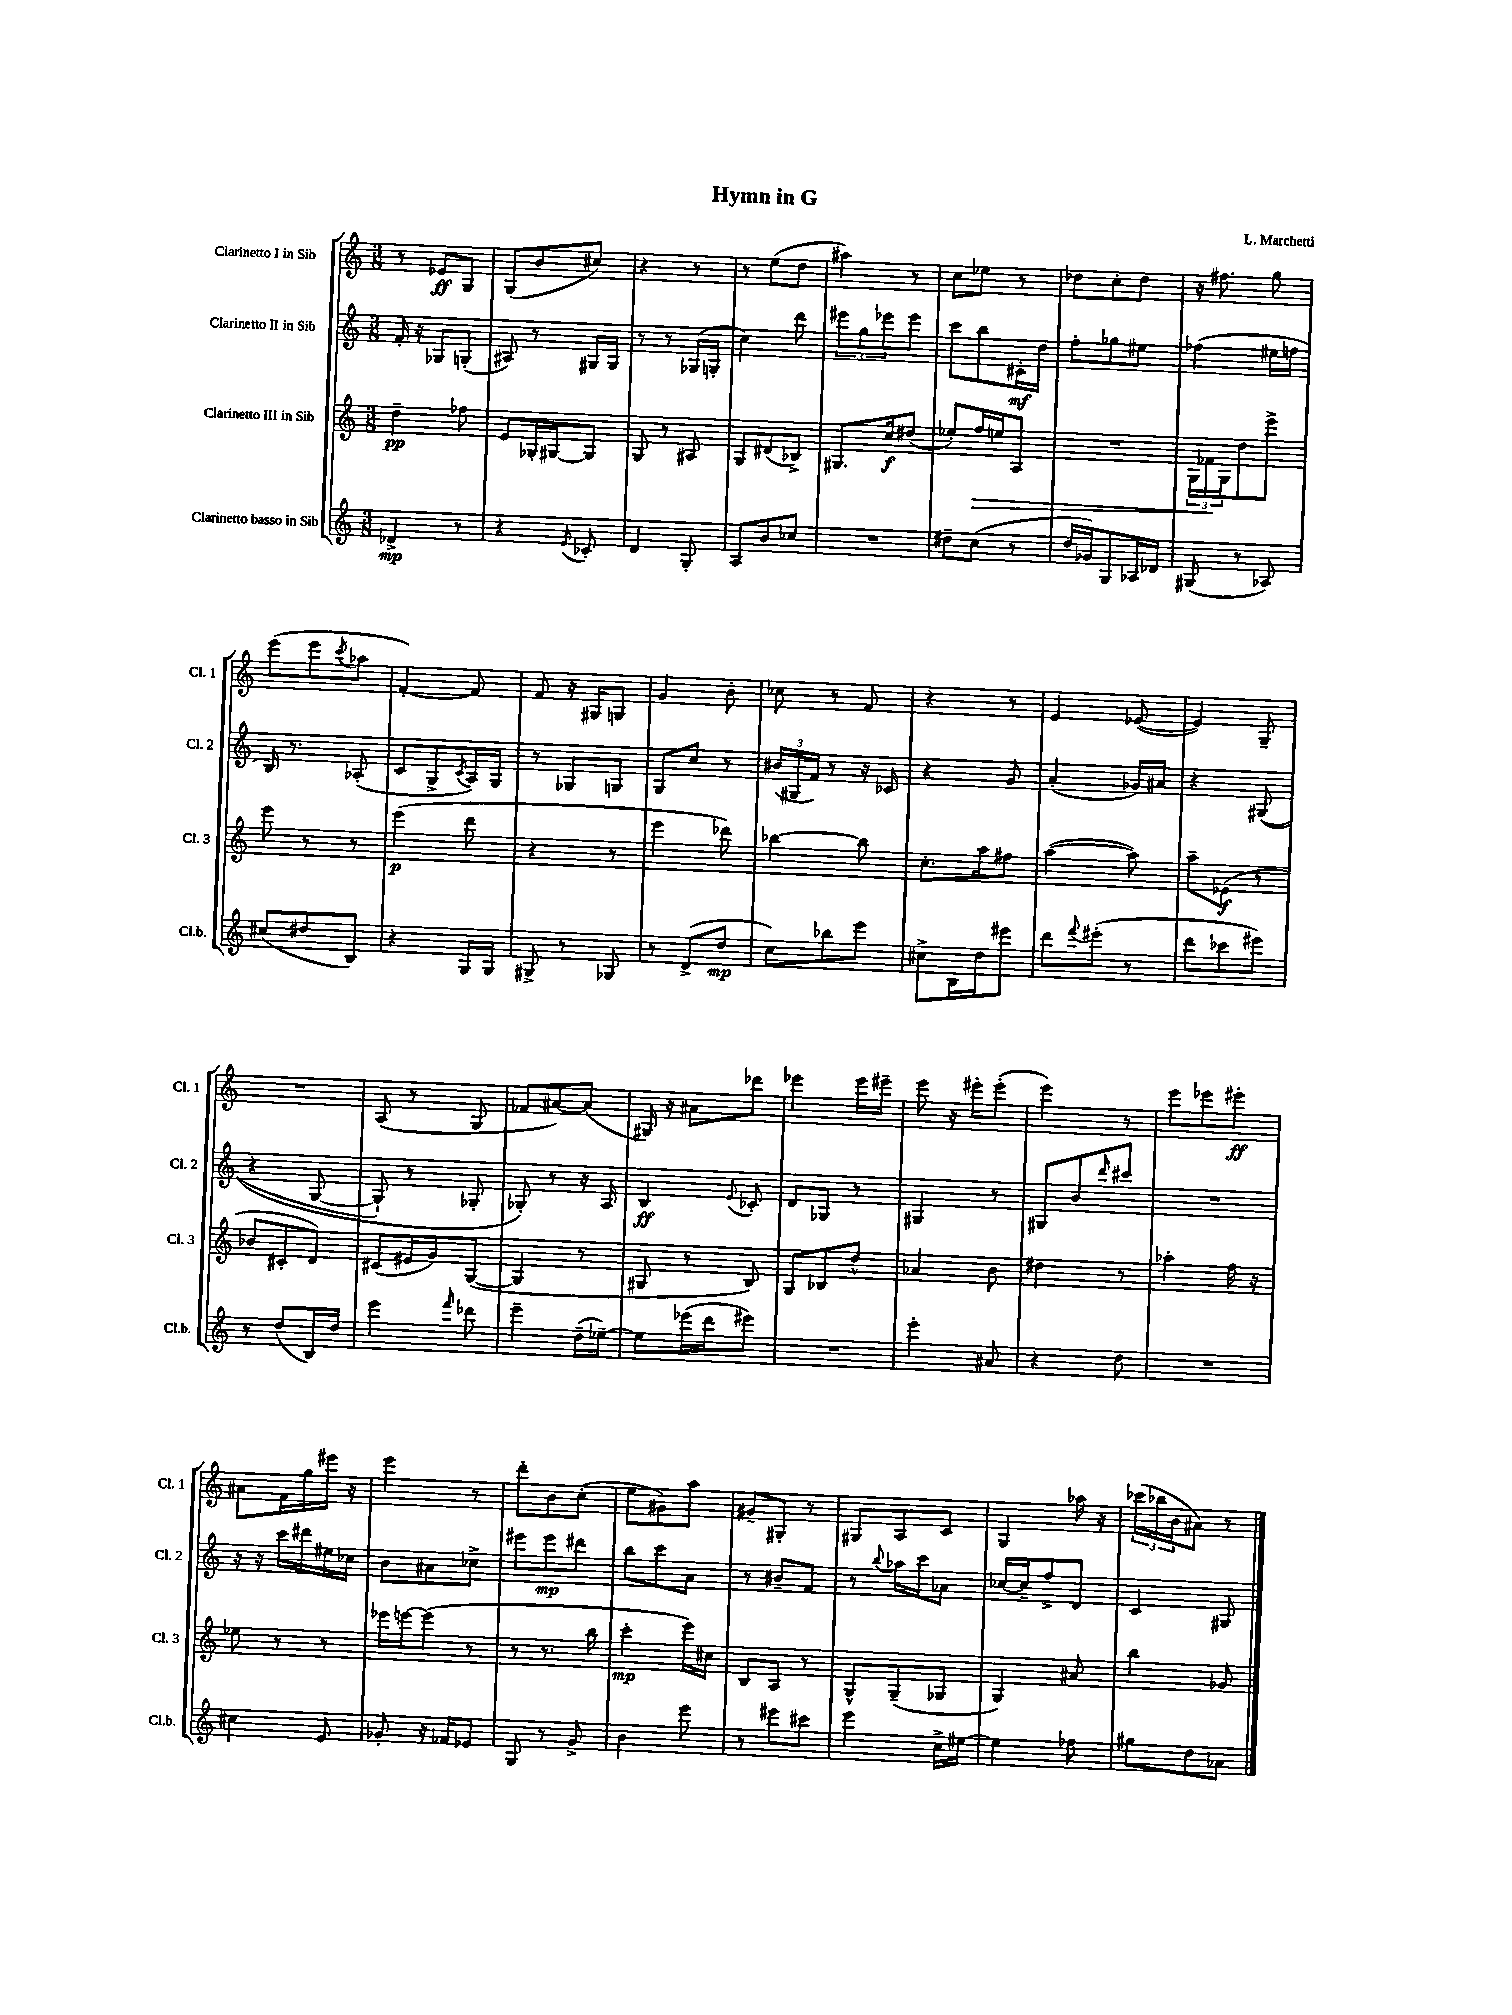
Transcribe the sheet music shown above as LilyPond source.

\header { title = "Hymn in G" composer = "L. Marchetti" }
<<
\new StaffGroup <<
\new Staff = "s0" \with { instrumentName = "Clarinetto I in Sib" shortInstrumentName = "Cl. 1" } {
    \clef treble \key c \major \numericTimeSignature \time 3/8
    r8 ees'8\ff g8 |
    g8( b'8 cis''8) |
    r4 r8 |
    r8 e''8( d''8 |
    ais''4) r8 |
    c''8 ees''8 r8 |
    des''8 c''8-. des''8 |
    r16 fis''8. g''8 |
    e'''8( e'''8 \acciaccatura { c'''8 } aes''8 |
    f'4~-.) f'8 |
    f'8 r16 gis16 g8 |
    g'4 b'8-. |
    ces''8 r8 f'8 |
    r4 r8 |
    e'4 ees'8~( |
    ees'4) g8-- |
    R4. |
    a8( r8 g8 |
    fes'8 ais'8~) ais'8( |
    gis16) r16 ais'8 des'''8 |
    ees'''4 ees'''16 eis'''16-- |
    e'''8 r16 eis'''16-. eis'''8-.( |
    e'''4) r8 |
    e'''8 ees'''8 eis'''8-.\ff |
    ais'8 f'16 g''16 eis'''16 r16 |
    e'''4 r8 |
    d'''8-. b'8 c''8-.( |
    e''8 gis'8) a''8 |
    gis'8-- gis8-. r8 |
    gis8 a8 c'8 |
    g4 aes''16 r16 |
    \tuplet 3/2 { ces'''16( bes''16 b'16 } ais'8) r8 \bar "|." |
}
\new Staff = "s1" \with { instrumentName = "Clarinetto II in Sib" shortInstrumentName = "Cl. 2" } {
    \clef treble \key c \major \numericTimeSignature \time 3/8
    f'16-. r16 ges8 g8-.( |
    ais8) r8 gis16 gis16 |
    r8 r8 ges16( g16-. |
    c''4) d'''8 |
    \tuplet 3/2 { eis'''8 g''8 ees'''8 } ees'''8 |
    c'''8 b''8 cis'16-.\mf d''16 |
    f''8-. ges''8 eis''8 |
    fes''4( eis''16 f''16 |
    b16) r8. aes8-.( |
    c'8 g8-> \acciaccatura { c'8 } a16) g16 |
    r8 ges8 g8 |
    g8 c''8 r8 |
    \tuplet 3/2 { bis'16( gis16 f'16) } r8 r16 ces'16 |
    r4 g'8 |
    a'4-.( ges'16) ais'16 |
    r4 gis8(\( |
    r4 g8~ |
    g8-!) r8 ges8-. |
    ges8-.\) r8 r16 a16 |
    b4\ff \appoggiatura { e'8 } ces'8-. |
    d'8 ges8 r8 |
    gis4 r8 |
    gis8 b'8 \grace { d'''16 } cis'''8 |
    R4. |
    r16 r16 c'''16 dis'''16 eis''16 ces''16 |
    b'8 ais'8 ces''8-> |
    eis'''8 eis'''8\mp dis'''8 |
    b''8 c'''8 a'8 |
    r8 bis'8-- f'8 |
    r8 \appoggiatura { b''8 } aes''16 c'''16 aes'8 |
    ces''16~ ces''16-- f''8-> d'8 |
    c'4 gis8 \bar "|." |
}
\new Staff = "s2" \with { instrumentName = "Clarinetto III in Sib" shortInstrumentName = "Cl. 3" } {
    \clef treble \key c \major \numericTimeSignature \time 3/8
    d''4--\pp fes''8 |
    e'8 ges16-. gis16~ gis8 |
    g8 r8 ais8 |
    g8 dis'8( bes8->) |
    gis8. c''16\f dis''8( |
    ees''8-.) f''16\> e''16 a8 |
    R4. |
    \tuplet 3/2 { g16 fes'16\! g16 } d''8 e'''8-> |
    e'''8 r8 r8 |
    e'''4\p( d'''8 |
    r4 r8 |
    e'''4 des'''8) |
    bes''4~ bes''8 |
    c''8.-. a''16 fis''8 |
    a''4~( a''8) |
    a''8-- ees'8\f( r8 |
    bes'8 cis'8-. d'8) |
    cis'8( eis'16 g'16) g8~( |
    g4 r8 |
    gis8 r8 b8) |
    g8 bes8 d''8-^ |
    aes'4 b'8 |
    dis''4 r8 |
    aes''4-. f''16 r16 |
    ees''8 r8 r8 |
    ees'''16 e'''16~ e'''8( r8 |
    r8 r8. b''16 |
    c'''4-.\mp e'''16) cis''16 |
    b8 a8 r8 |
    g8-^ g8--( ges8 |
    g4) ais'8 |
    b''4 ges'8 \bar "|." |
}
\new Staff = "s3" \with { instrumentName = "Clarinetto basso in Sib" shortInstrumentName = "Cl.b." } {
    \clef treble \key c \major \numericTimeSignature \time 3/8
    des'4->\mp r8 |
    r4 \acciaccatura { e'8 } ces'8-. |
    d'4 g8-. |
    a8 b'8 ces''8 |
    R4. |
    dis''8-- c''8( r8 |
    d''16 ges'16) g8 aes16 des'16 |
    gis8( r8 aes8) |
    cis''8( dis''8 b8) |
    r4 g16 g16 |
    gis8-> r8 ges8 |
    r8 d'8->( d''8\mp |
    c''8) bes''8 e'''8 |
    cis''8-> b16 d''16 eis'''8 |
    d'''8 \appoggiatura { f'''8 } eis'''8-.( r8 |
    d'''8 ces'''8 eis'''8) |
    r8 d''8( b16) d''16 |
    e'''4 \grace { f'''16 } des'''8 |
    e'''4-- d''16--( ees''16~--) |
    ees''8 ees'''16( d'''16 eis'''8) |
    R4. |
    e'''4-. ais'8 |
    r4 d''8 |
    R4. |
    cis''4 e'8 |
    ges'8-. r16 fes'16 ees'8 |
    g8 r8 g'8-> |
    b'4 e'''8 |
    r8 eis'''8 cis'''8 |
    e'''4 c''16-> eis''16~ |
    eis''4 fes''8 |
    gis''8 d''8 aes'8 \bar "|." |
}
>>
>>
\layout { \context { \Score \remove "Bar_number_engraver" } }
